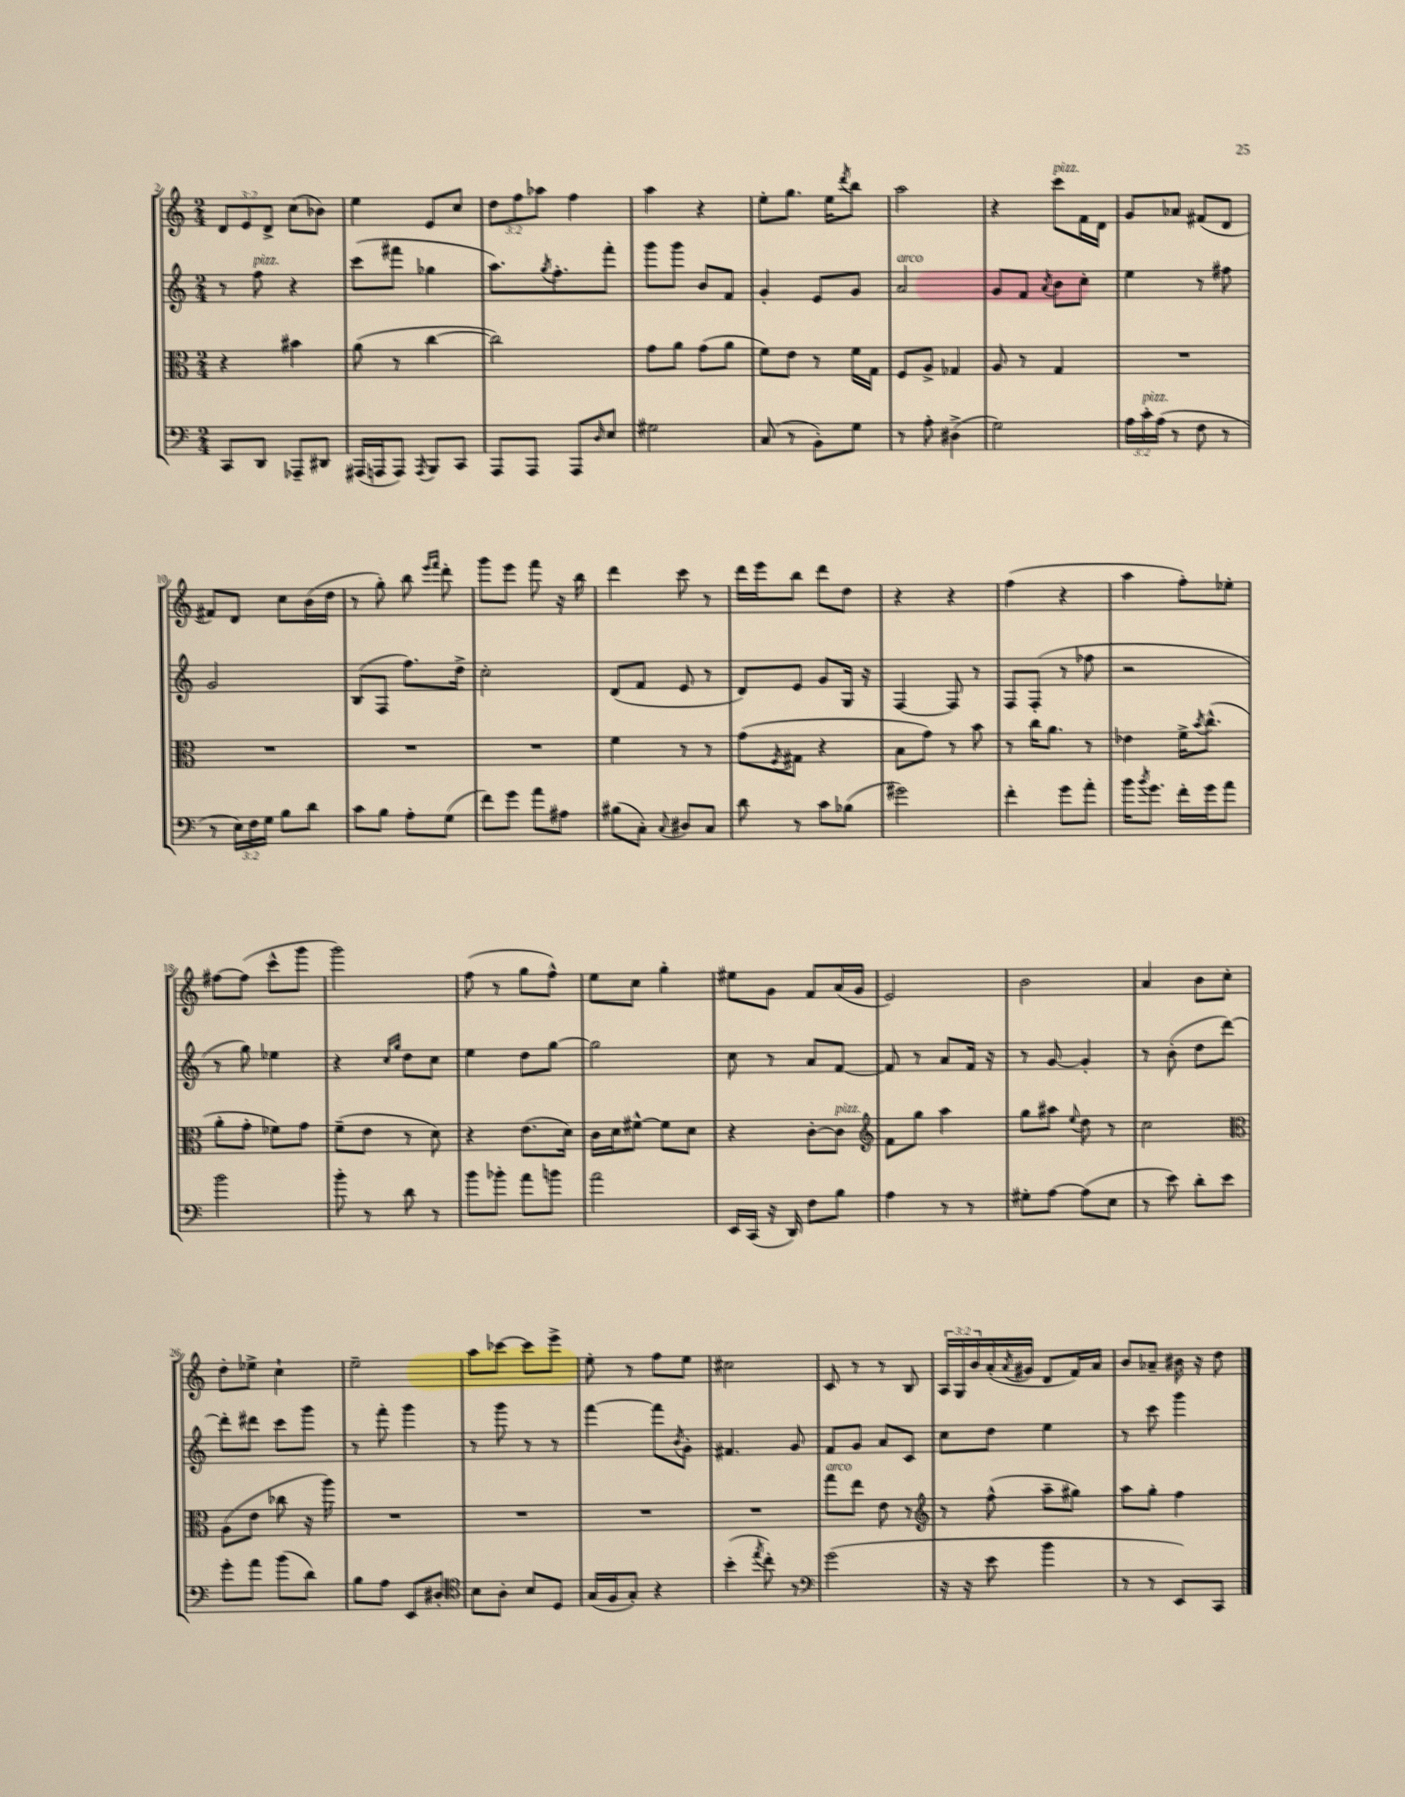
<<
\new StaffGroup <<
\new Staff = "s0" {
    \clef treble \key c \major \numericTimeSignature \time 2/4 \override Staff.TupletNumber.text = #tuplet-number::calc-fraction-text
    \tuplet 3/2 { d'8 e'8 d'8-> } c''8( bes'8) |
    e''4 e'8 c''8 |
    \tuplet 3/2 { d''8 f''8 aes''8 } f''4 |
    a''4 r4 |
    e''8-. g''8. e''16 \acciaccatura { d'''8 } b''8 |
    a''2 |
    r4 c'''8^\markup { \italic "pizz." } f'16 d'16 |
    g'8 aes'8 fis'8( d'8 |
    fis'8) d'8 c''8 b'16( d''16 |
    r8 g''8-.) b''8 \grace { e'''16 f'''16 } d'''8-. |
    g'''8 e'''8 f'''8 r16 b''16 |
    d'''4 c'''8 r8 |
    d'''16 e'''16 b''8 d'''8 d''8 |
    r4 r4 |
    f''4( r4 |
    a''4 f''8-.) ees''8-. |
    fis''8~ fis''8( c'''8-^ g'''8 |
    g'''2) |
    f''8( r8 g''8 f''8-^) |
    e''8 c''8 g''4-. |
    eis''8 g'8 f'8 a'16( g'16 |
    e'2) |
    b'2 |
    a'4 b'8 c''8-. |
    d''8-. ees''8-> c''4-! |
    e''2-- |
    a''8 ces'''8~ ces'''8 e'''8-> |
    e''8-. r8 f''8 e''8 |
    cis''2 |
    c'8 r8 r8 b8 |
    \tuplet 3/2 { a16 g16 b'16 } a'16-.( \acciaccatura { a'8 } gis'16 d'8 f'16) a'16 |
    b'8 aes'8-- bis'16 r16 d''8 \bar "|." |
}
\new Staff = "s1" {
    \clef treble \key c \major \numericTimeSignature \time 2/4
    r8 f''8^\markup { \italic "pizz." } r4 |
    c'''8( fis'''8 ges''4 |
    a''8.) \acciaccatura { g''8 } f''8.-. f'''8-. |
    g'''8 g'''8 b'8 f'8 |
    g'4-. e'8 g'8 |
    a'2^\markup { \italic "arco" } |
    g'8 f'8 \acciaccatura { a'8 } b'8 c''8-. |
    e''4 r8 fis''8 |
    g'2 |
    b8( f8 f''8.) d''16-> |
    c''2-. |
    d'8( f'8 e'8 r8 |
    d'8) e'8 g'8 g16 r16 |
    f4~ f8 r8 |
    f8 f8-.( r8 fes''8 |
    r2 |
    r8 g''8) ees''4 |
    r4 \grace { c''16 g''16 } d''8 c''8 |
    e''4 d''8 g''8~ |
    g''2 |
    c''8 r8 a'8 f'8~ |
    f'8 r8 a'8 f'16 r16 |
    r8 g'8~ g'4-. |
    r8 b'8-.( d''8 d'''8~) |
    d'''8-. dis'''8 c'''8 g'''8 |
    r8 f'''8-. g'''4 |
    r8 g'''8 r8 r8 |
    f'''4~ f'''8 \acciaccatura { b'8 } g'8-. |
    fis'4. g'8 |
    f'8 g'8 a'8 c'8 |
    c''8 d''8 e''4 |
    r8 c'''8 g'''4 \bar "|." |
}
\new Staff = "s2" {
    \clef alto \key c \major \numericTimeSignature \time 2/4
    r4 bis'4 |
    a'8( r8 c''4~ |
    c''2) |
    g'8 a'8 g'8( a'8 |
    f'8) e'8 r8 f'16 g16 |
    f8 a8-> ges4 |
    a8 r8 g4 |
    R2 |
    R2 |
    R2 |
    R2 |
    f'4 r8 r8 |
    g'8( \acciaccatura { f8 } gis8 r4 |
    b8 g'8) r8 b'8 |
    r8 c''16 a'8. r8 |
    ees'4 f'16-> \acciaccatura { b'8 } c''8.-^( |
    a'8-. g'8-. fes'8) g'8 |
    f'8--( e'8 r8 d'8) |
    r4 e'8.( d'16) |
    c'16 d'16 fis'8~-^ fis'8 d'8 |
    r4 c'8~-. c'8^\markup { \italic "pizz." } |
    \clef treble f'8 g''8 a''4 |
    g''8 ais''8 \appoggiatura { e''8 } d''8 r8 |
    c''2 |
    \clef alto a8( e'8 ces''8 r16 a''16) |
    R2 |
    R2 |
    R2 |
    R2 |
    g''8^\markup { \italic "arco" } e''8 e'8 r8 |
    \clef treble r8 f''8-^( a''8-- gis''8) |
    a''8 g''8-. f''4 \bar "|." |
}
\new Staff = "s3" {
    \clef bass \key c \major \numericTimeSignature \time 2/4 \override Staff.TupletNumber.text = #tuplet-number::calc-fraction-text
    c,8 d,8 aes,,8-- dis,8 |
    ais,,16( a,,16 a,,8) \acciaccatura { a,,8 } b,,8 c,8 |
    a,,8 a,,8 a,,8 \grace { d16 } e8 |
    gis2 |
    c8( r8 b,8-.) g8 |
    r8 a8-. dis4->( |
    g2) |
    \tuplet 3/2 { a16 c'16-.^\markup { \italic "pizz." } a16( } r8 f8 r8 |
    r8 \tuplet 3/2 { e16) f16 g16 } b8 d'8 |
    c'8 b8 a8-. g8( |
    f'8) g'8 a'8 ais8 |
    bis8( c8-.) \appoggiatura { c8 } dis8 c8 |
    d'8 r8 c'8 bes8( |
    gis'2) |
    f'4-. g'8 a'8-. |
    b'16 \acciaccatura { b'8 } g'8. f'16-. g'16 a'8 |
    b'2 |
    b'8-. r8 d'8 r8 |
    b'8 bes'8-. a'8 b'8 |
    a'2 |
    e,16 c,16( r16 d,16) f8 b8 |
    a4 r8 r8 |
    gis8-. a8~ a8( e8 |
    r8 e'8) d'8-. e'8 |
    g'8-. a'8 b'8( d'8) |
    b8 a8 e,8 dis8-. |
    \clef tenor b8 a8-. b8 d8 |
    g16( f16 g8-.) r4 |
    b'4-.( \acciaccatura { e''8 } c''8-.) r8 |
    \clef bass g'2( |
    r16 r16 e'8 b'4 |
    r8 r8 e,8) c,8 \bar "|." |
}
>>
>>
\layout { \context { \Score currentBarNumber = #2 } }
